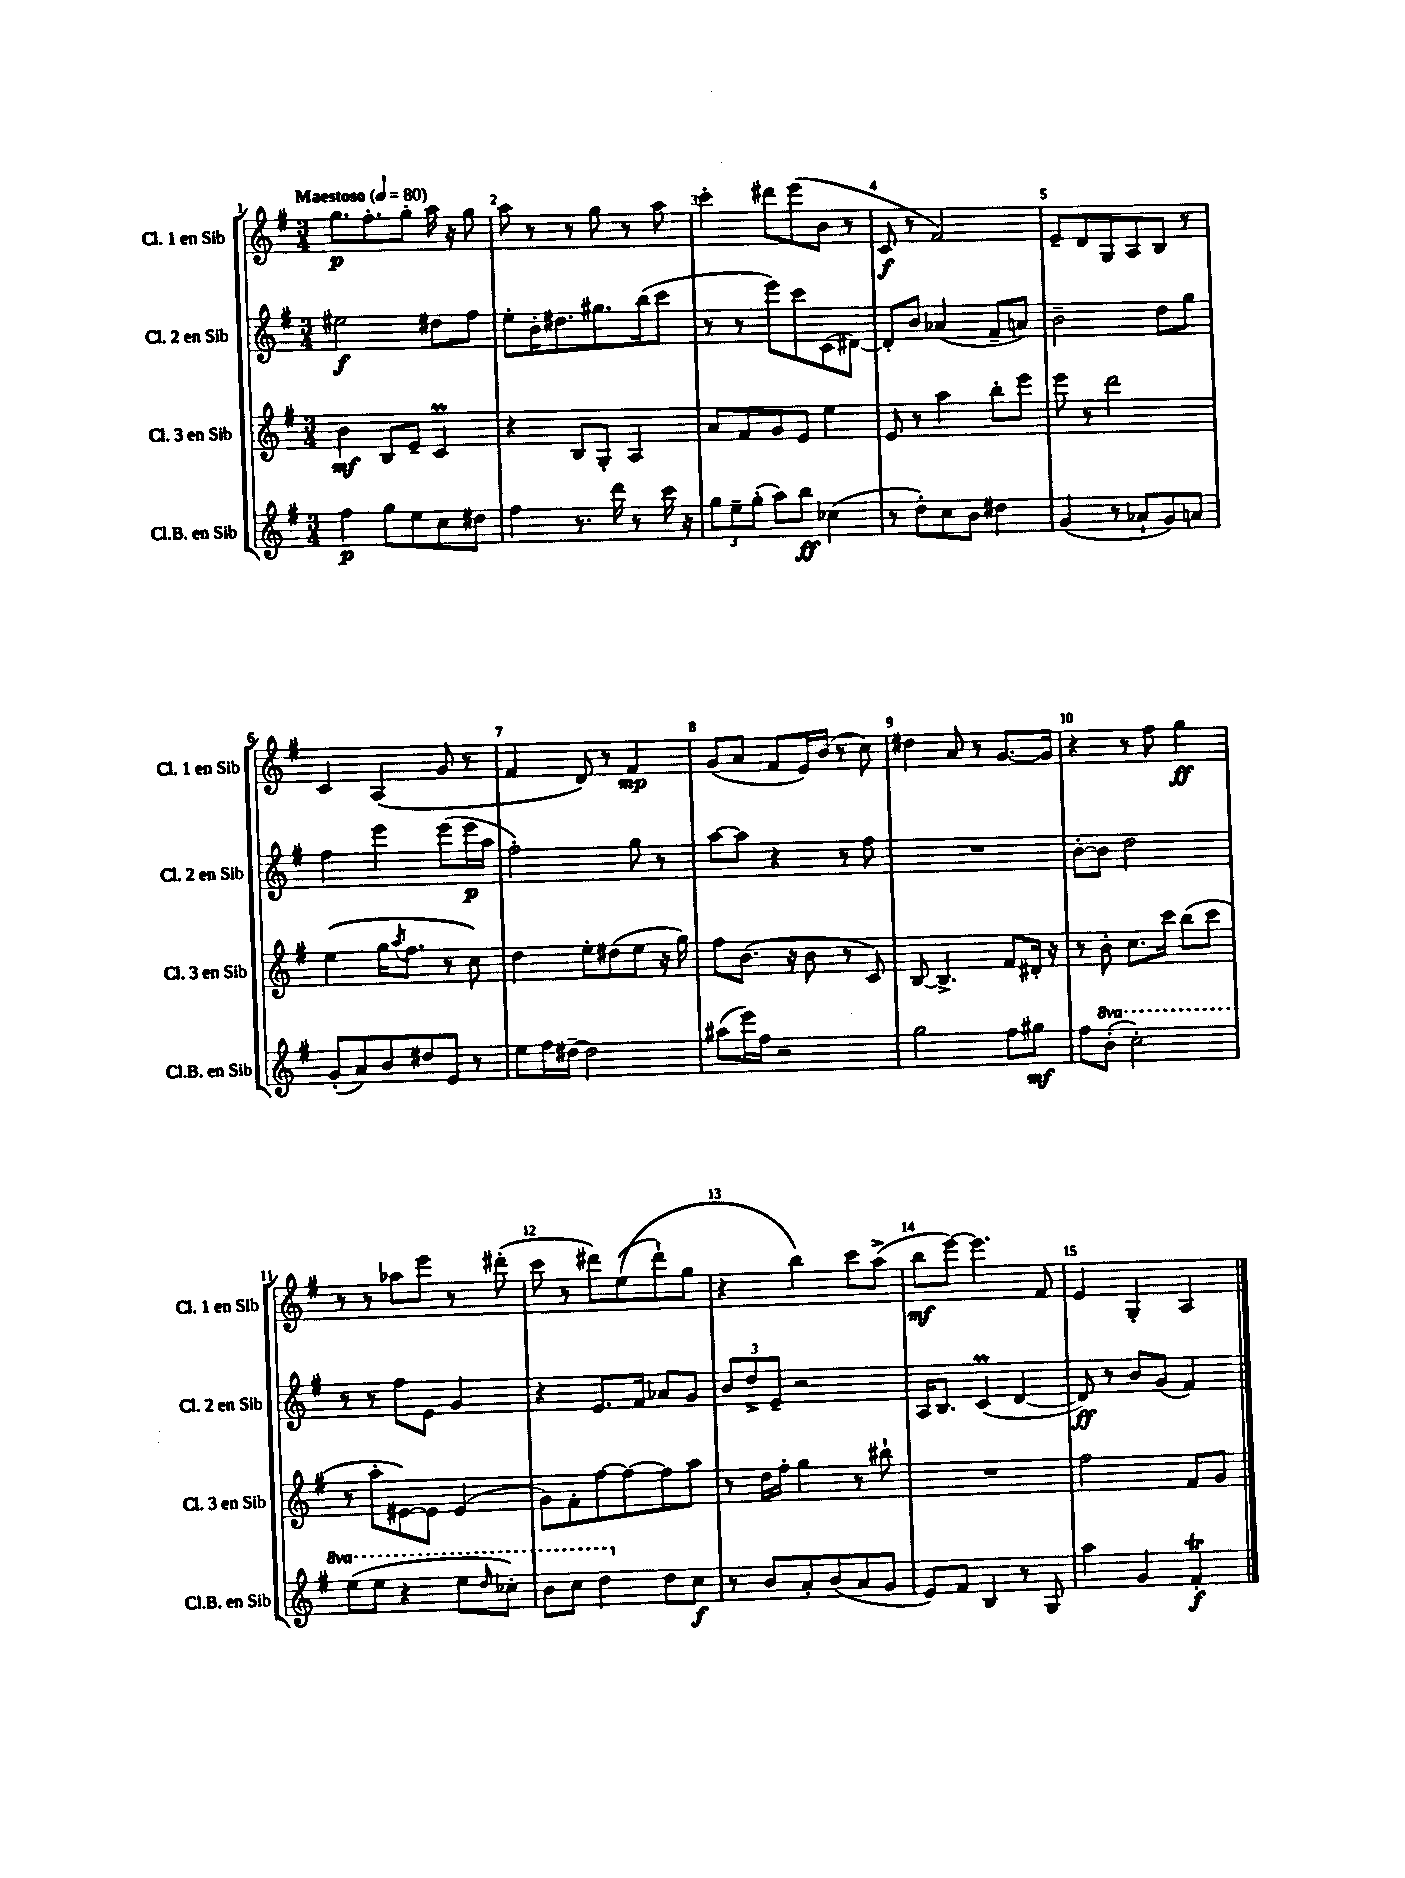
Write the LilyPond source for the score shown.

<<
\new StaffGroup <<
\new Staff = "s0" \with { instrumentName = "Cl. 1 en Sib" shortInstrumentName = "Cl. 1 en Sib" } {
    \clef treble \key g \major \numericTimeSignature \time 3/4 \tempo "Maestoso" 4 = 80
    g''8.\p fis''8.-. g''8-. a''16 r16 g''8 |
    a''8 r8 r8 g''8 r8 a''8 |
    c'''4-. dis'''8 e'''8( b'8 r8 |
    c'8\f r8 fis'2) |
    e'8-- d'8 g8 a8 b8 r8 |
    c'4 a4( g'8 r8 |
    fis'4 d'8) r8 fis'4\mp |
    g'8( a'8 fis'8 e'16) b'16( r8 c''8) |
    dis''4 a'8 r8 g'8.~ g'16 |
    r4 r8 fis''8 g''4\ff |
    r8 r8 aes''8 e'''8 r8 dis'''8-.( |
    c'''8 r8 dis'''8) e''8(\( dis'''8-!) g''8 |
    r4 b''4\) c'''8 a''8->( |
    b''8\mf e'''8~) e'''4. fis'8 |
    e'4 g4-. a4 \bar "|." |
}
\new Staff = "s1" \with { instrumentName = "Cl. 2 en Sib" shortInstrumentName = "Cl. 2 en Sib" } {
    \clef treble \key g \major \numericTimeSignature \time 3/4
    eis''2\f dis''8 fis''8 |
    e''8-. b'16-. dis''8. gis''8. b''16( c'''8 |
    r8 r8 e'''8) c'''8 c'8( dis'8~) |
    dis'8-. b'8 aes'4( fis'8-- a'8) |
    b'2-- d''8 g''8 |
    fis''4 e'''4 e'''8( e'''16\p a''16 |
    fis''2-.) g''8 r8 |
    a''8~ a''8 r4 r8 fis''8 |
    R2. |
    b'8~-. b'8 d''2 |
    r8 r8 fis''8 e'8 g'4 |
    r4 e'8. fis'16 aes'8 g'8 |
    \tuplet 3/2 { b'8 d''8-> e'8-- } r2 |
    a16 b8. c'4\prall( d'4~ |
    d'8\ff) r8 b'8 g'8( fis'4) \bar "|." |
}
\new Staff = "s2" \with { instrumentName = "Cl. 3 en Sib" shortInstrumentName = "Cl. 3 en Sib" } {
    \clef treble \key g \major \numericTimeSignature \time 3/4
    b'4\mf b8 e'8-- c'4\prall |
    r4 b8 g8-. a4 |
    a'8 fis'8 g'8 e'8 e''4 |
    e'8 r8 a''4 b''8-. e'''8 |
    e'''8 r8 d'''2 |
    e''4( g''16 \acciaccatura { a''8 } fis''8. r8 c''8) |
    d''4 e''8-. dis''8( e''8 r16 g''16) |
    fis''8 b'8.( r16 b'8 r8 c'8) |
    b8~ b4.-> fis'8 dis'16-. r16 |
    r8 b'8-. c''8. c'''16 b''8( c'''8 |
    r8 a''8-. eis'8~) eis'8 eis'4( |
    g'8) fis'8-. fis''8~ fis''8~ fis''8 a''8 |
    r8 d''16 fis''16-. g''4 r8 bis''8-! |
    R2. |
    fis''2 fis'8 g'8 \bar "|." |
}
\new Staff = "s3" \with { instrumentName = "Cl.B. en Sib" shortInstrumentName = "Cl.B. en Sib" } {
    \clef treble \key g \major \numericTimeSignature \time 3/4 \set Staff.ottavationMarkups = #ottavation-simple-ordinals
    fis''4\p g''8 e''8 c''8 dis''8 |
    fis''4 r8. d'''16 r8 c'''16 r16 |
    \tuplet 3/2 { g''8 e''8-- g''8-.( } a''8) b''8\ff ces''4( |
    r8 d''8-.) c''8 b'8 dis''4 |
    g'4( r8 aes'8-! g'8) a'8 |
    g'8-.( a'8) b'8 dis''8 e'8 r8 |
    e''8 fis''16 dis''16~-- dis''2 |
    ais''8( e'''16) fis''16 r2 |
    g''2 fis''8 gis''8\mf |
    fis''8 \ottava #1 b''8-.( c'''2-.) |
    e'''8( e'''8 r4 e'''8 \grace { d'''16 } ces'''8-.) |
    b''8 c'''8 d'''4 \ottava #0 d''8 c''8\f |
    r8 b'8 a'8-. b'8( a'8 g'8 |
    e'8) fis'8 b4 r8 g8 |
    a''4 g'4 fis'4-.\trill\f \bar "|." |
}
>>
>>
\layout { \context { \Score \override BarNumber.break-visibility = ##(#f #t #t) barNumberVisibility = #all-bar-numbers-visible } }
